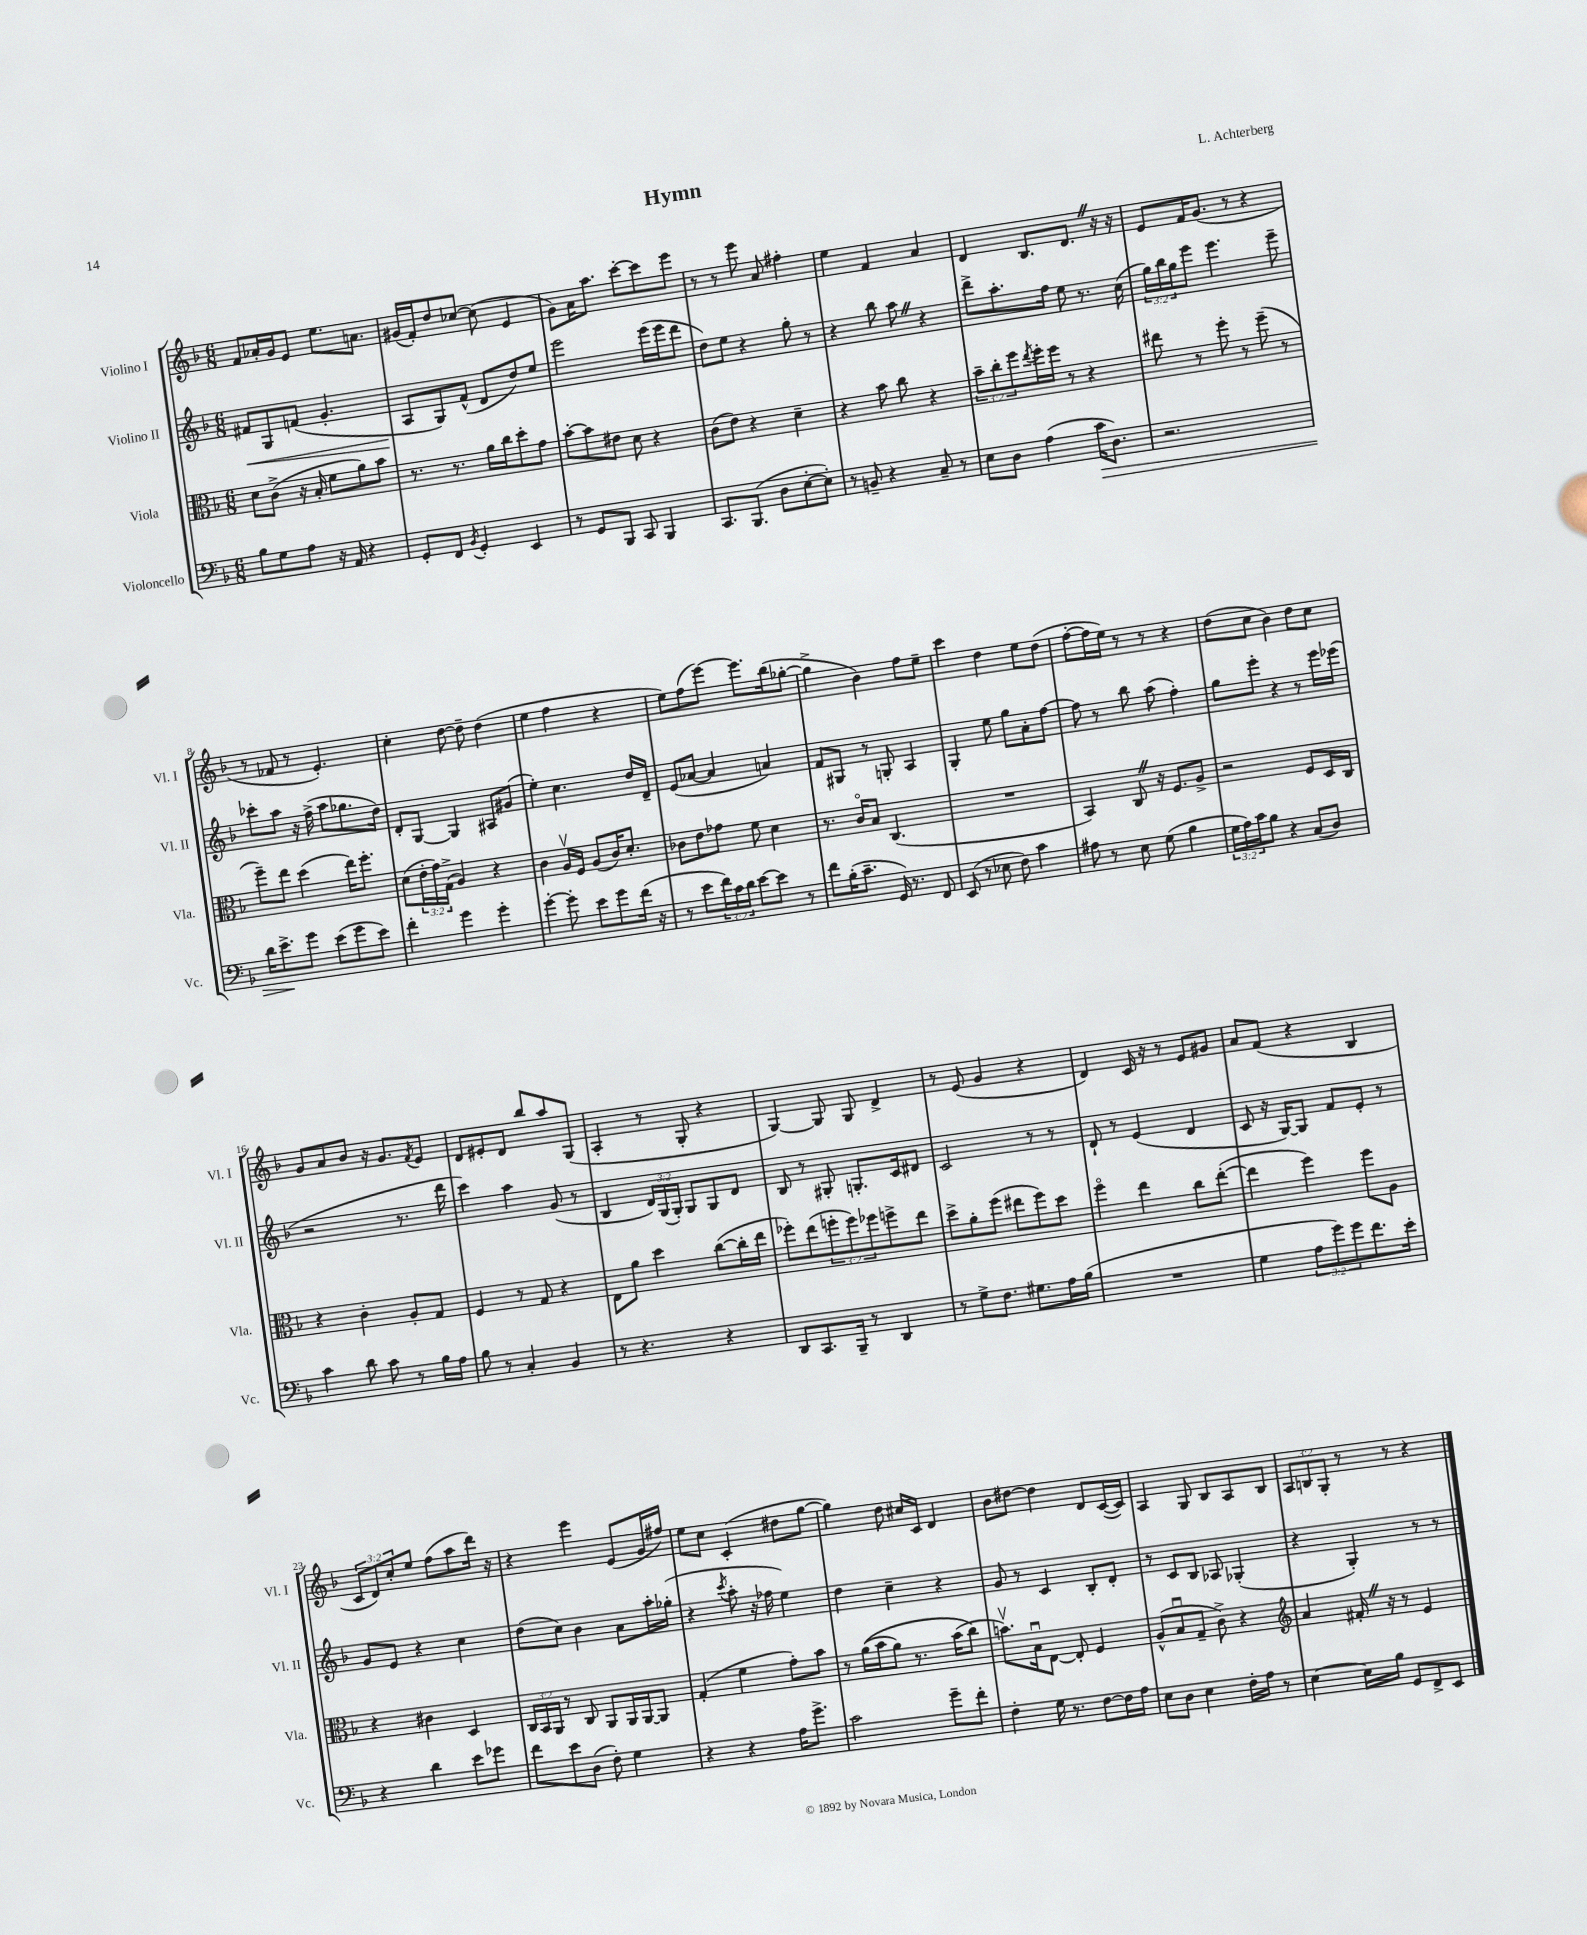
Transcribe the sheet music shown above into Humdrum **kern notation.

**kern	**kern	**kern	**kern
*staff4	*staff3	*staff2	*staff1
*clefF4	*clefC3	*clefG2	*clefG2
*k[b-]	*k[b-]	*k[b-]	*k[b-]
*M6/8	*M6/8	*M6/8	*M6/8
8B-\L	8d\L	8f#/L	8f/L
8G\	(8c^\J	8G/	16a-'/L
.	.	.	16g/J
8A\J	16r	(8f/J	8e/J
.	16B-'/	.	.
16r	8f\L	4.g'/	8.ee\L
16AA/	.	.	.
4r	8a\)	.	.
.	.	.	8.a\J
.	8b-\J	.	.
=	=	=	=
8GG'/L	8.r	8A/L	(16g#/LL
.	.	.	16f'/J)
8FF/J	.	8G/)	8dd/
.	8.r	.	.
8qBB-/	.	.	.
4GG'/	.	(8f^^/J	[8cc-/J
.	16a\LL	8d/L	(8cc-\]
.	16cc\J	.	.
4EE/	8dd'\	8dd/)	4e/
.	8g\J	8ee/J	.
=	=	=	=
8r	[8b-'\L	2eee\	8g\L)
8GG/L	8b-\]	.	16a\K
.	.	.	8.aa\J
8BBB-/J	8e#\J	.	.
8CC/	8d\	.	[8ccc'\L
4BBB-/	4r	(16eee\LL	8ccc\]
.	.	16eee\J	.
.	.	8ddd\J	8eee\J
=	=	=	=
8.CC/L	(8c\L	8dd\L)	8r
.	8e\J)	8ee\J	8r
(8.BBB-/J	.	.	.
.	4r	4r	8eee\
8D\L	.	.	8a/
[8E'\	4d~\	8gg'\	4ff#'\
8E'\]J)	.	8r	.
=	=	=	=
8r	4r	4r	4ee\
8BB~/	.	.	.
4r	8b-\	8bb-\	4f/
.	8cc\	8aa\	.
8C~/	4r	4r	4a/
8r	.	.	.
=	=	=	=
8E\L	12b-~\L	8ddd^\L	4d/
.	12cc'\	.	.
8D\J	.	8.aa'\	.
.	12ff\	.	.
.	8qee/	.	.
(4A\	16ff'\L	.	8.B-/L
.	16ff\JJ	16ff\Jk	.
.	8r	8ee\	.
.	.	.	8.d/J
16c\LK	4r	8.r	.
8.D\J)	.	.	.
.	.	.	16r
.	.	(16cc\	16r
=	=	=	=
2.r	8ee#\	24gg\LL)	8e/L
.	.	24bb-\	.
.	.	24gg\J	.
.	8r	8eee\J	16f/K
.	.	.	(8.g/J
.	8ff'\	4.eee\	.
.	8r	.	8r
.	(8ff~\	.	4r
.	8r	8eee~\	.
=	=	=	=
16d\LK	8ff~\L)	8ccc-'\L	8r
8.e^\	.	.	.
.	8ee\J	8aa\J	8f-/
8g\J	(4dd\	16r	8r
.	.	(16ff^\	.
(8e\L	.	8aa\L	4.e'/)
8g\	16ee\LK)	8.gg-\	.
.	8.ff'\J	.	.
8e\J)	.	.	.
.	.	16dd\Jk)	.
=	=	=	=
4f'\	(8d\L	8d'/L	4cc'\
.	24e'\L	[8G/J	.
.	24g\)	.	.
.	(24G^\JJ	.	.
4g\	4A/)	4G/]	[8dd\
.	.	.	8dd~\]
4g'\	4r	8A#/L	(4dd\
.	.	(8g#/J	.
=	=	=	=
[4g'\	4c\	4ee'\)	4ee\
8g'\]	16Av/LL	4.cc\	4ff\
.	16F/JJ	.	.
8e\L	(8A/L	.	.
8g\	16c/K)	.	4r
.	8.d'/J	.	.
(16f\Jk	.	16dd/LL	.
16r	.	16d~/JJ	.
=	=	=	=
8r	8c-\L	(8e/L	8ee\L)
8e\L	8e\	[8a-/J	(8ff\
24f\L)	8g-\J	4a-/]	[8eee\J)
24c\	.	.	.
24d\JJ	.	.	.
[8e\L	8f\	.	8.eee\]L
8e\]J	4d\	4a/)	.
.	.	.	(16bb-\k
8r	.	.	[8gg-'\J
=	=	=	=
8f\L	8.r	8f/L	4gg-^\]
(16B-'\K	.	8G#/J	.
8.c~\J	16co/LK	.	.
.	8B-/J	8r	4b-\)
16GG/)	(4.C/	8G'/	.
8.r	.	.	.
.	.	4A/	8ff\L
8FF/	.	.	8ee~\J
=	=	=	=
(8EE/	2.r	4G'/	4ccc\
8r	.	.	.
8E-\	.	8ee\	4dd\
8F\)	.	8gg\L	.
4c\	.	8a'\	8ee\L
.	.	[8ff\J	(8dd\J
=	=	=	=
8A#\	4BB-/)	8ff\]	[8ff'\L
8r	.	8r	16ff\]L
.	.	.	16ee\JJ)
8E\	8C/	8bb-\	8r
(8G\	16r	(8aa\	8r
.	8.F/L	.	.
4B-\	.	4ff'\)	4r
.	8A^/J	.	.
=	=	=	=
24G\LL	2r	8gg\L	(8dd\L
24A\)	.	.	.
24c\J	.	.	.
8B-\J	.	8eee'\J	8cc\J
4r	.	4r	4b-\)
(8C/L	8F/L	8r	8dd\L
8D/J)	16D/L	16eee\LL	8cc\J
.	16C/JJ	(16eee-\JJ	.
=	=	=	=
4c\	4r	2r	8g/L
.	.	.	8a/
8d\	4c'\	.	8b-/J
8c\	.	.	16r
.	.	.	8.g/L
8r	8A'/L	8.r	.
.	.	.	8qf/
16B-\LL	8G/J	.	8e/J
16A\JJ	.	16ddd\	.
=	=	=	=
8B-\	4F/	4ccc\)	8d/L
8r	.	.	8e#'/
4C'/	8r	4aa\	8d/J
.	8G/	.	8bb-/L
4BB-/	4r	(8g/	8aa/
.	.	8r	(8G/J
=	=	=	=
8r	8E\L	4B-/	4A'/
4.r	8a\J	.	.
.	4dd\	24d/LL)	8r
.	.	(24G/	.
.	.	24G'/JJ)	.
.	.	8G/L	8G'/
4r	([8cc\L	8G/	4r
.	16cc'\]L	8d/J	.
.	16ee\JJ	.	.
=	=	=	=
8DD/L	8ff-'\L)	8B-/	[4G/)
8.CC/	(8ee\	8r	.
.	12ff'\	8G#'/	8G/]
16BBB-~/Jk	.	.	.
.	12ff\)	.	.
8r	.	8.G'/L	8G/
.	12ff-\	.	.
4DD/	8ff^\	.	4d^/
.	.	16c/k	.
.	8ee\J	8d#/J	.
=	=	=	=
8r	8dd^\L	2c/	8r
8G^\L	8a'\	.	(8e/
8.F\J	(8ff\J	.	4g/
.	8ee#\L	.	.
8.G#\L	.	.	.
.	8ff\)	8r	4r
16A\L	8dd\J	8r	.
(16B-\JJ	.	.	.
=	=	=	=
2.r	4ffo\	8d`/	4d/)
.	.	8r	.
.	4ee\	(4e/	16c/
.	.	.	16r
.	.	.	8r
.	8cc\L	4d/	8e/L
.	([8ee'\J	.	8g#/J
=	=	=	=
4G\	4ee\]	8c/	8a/L
.	.	16r	(8f/J
.	.	[16G/LK)	.
12A\L	4ff\)	8G/]J	4r
12g\)	.	.	.
.	.	8f/L	.
12g\	.	.	.
8.f\	8ff\L	8e'/J	4B-/
.	8A\J	8r	.
16e'\Jk	.	.	.
=	=	=	=
4r	4r	8g/L	12c/L
.	.	.	12d/)
.	.	8e/J	.
.	.	.	12cc'/
4d\	4c#\	4r	8ee/J
.	.	.	(8ff\L
8e\L	4D/	4cc\	8aa\
8g-\J	.	.	16ddd\Jk)
.	.	.	16r
=	=	=	=
8f\L	24C/LL	(8dd\L	4r
.	24BB-/	.	.
.	24AA/JJ	.	.
8e\	8r	8cc\J)	.
(8D\J	8C/	4b-\	4eee\
8F'\)	8AA/L	.	.
4G\	16AA/L	8a\L	(8e/L
.	[16AA/J	.	.
.	8AA/]J	16aa'\L	16g/L
.	.	(16gg-'\JJ	16ff#/JJ)
=	=	=	=
4r	(4G'/	4r	8ee\L
.	.	.	8cc\J
.	.	8qccc/	.
4r	4f\	8aa'\	(4c'/
.	.	16r	.
.	.	16ff-\	.
16A\LK	8g'\L)	4ee\)	8dd#\L
8.g^\J	.	.	.
.	8b-\J	.	[8gg\J
=	=	=	=
2c\	8r	4dd\	4gg\])
.	&((16a\LL	.	.
.	16b-\J	.	.
.	8a\J)	4cc~\	8dd\
.	8.r	.	16cc#/LL
.	.	.	16c/JJ
8g~\L	.	4r	4d/
.	(16b-\LK	.	.
8f'\J	8cc\J&)	.	.
=	=	=	=
4F'\	8.bv\L)	8g/	8b-\L
.	.	8r	[8dd#\J
.	16B-u\k	.	.
16G\	[8E\J	4c/	4dd#\]
8.r	.	.	.
.	8E'/]	.	.
[8F\L	4F/	8B-'/L	8d/L
16F\]L	.	8d'/J	([16c/L
16A\JJ	.	.	16c/]JJ)
=	=	=	=
8E\L	(8A^^/L	8r	4A/
8D\J	8B-u/	8c/L	.
4E\	8G~/J	8B-/J	8G/
.	8c^\)	8A-/	8B-/L
16F'\LL	4r	(4G-'/	8A/
16A\JJ	.	.	.
8r	.	.	8B-/J
=	=	=	=
*	*clefG2	*	*
[4E\	4a/	4r	12A/L
.	.	.	12B/
.	.	.	12G'/J
16E\]LL	16f#'/	4G'/)	8r
16B-\JJ	16r	.	.
8GG/L	8r	.	8r
8FF^/	4e/	8r	4r
8EE/J	.	8r	.
==	==	==	==
*-	*-	*-	*-
